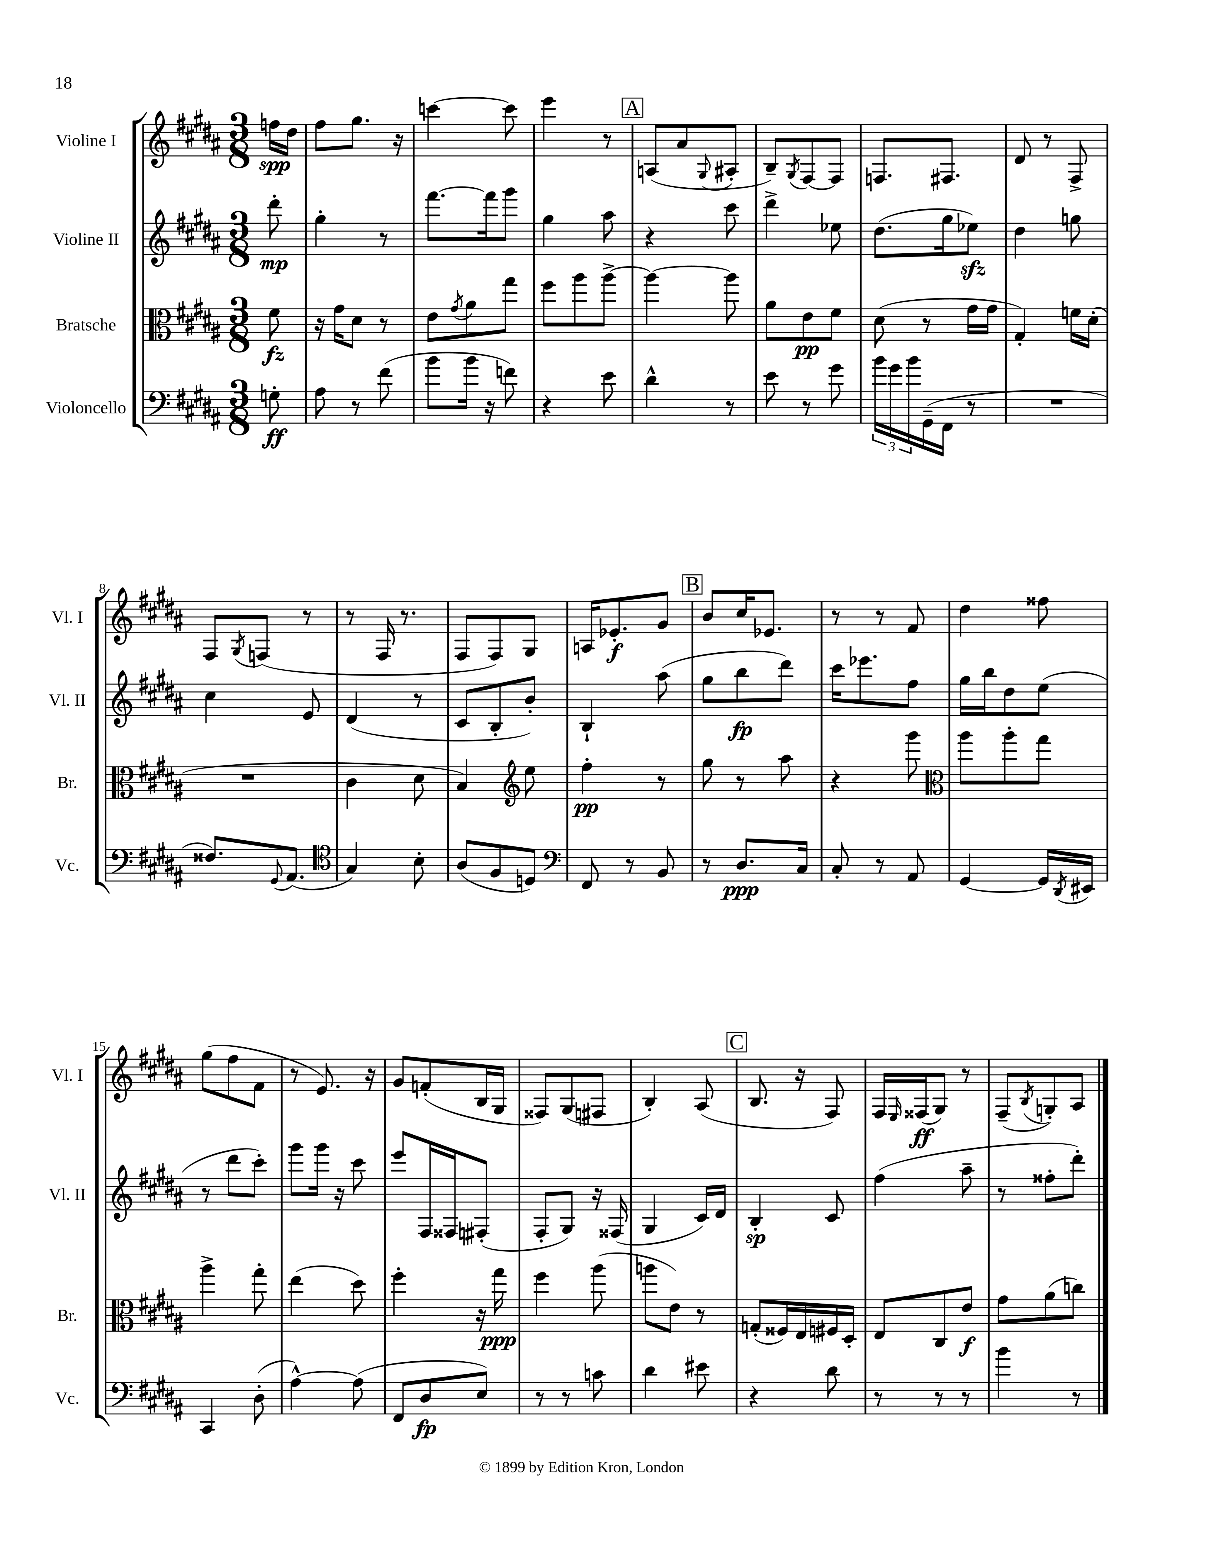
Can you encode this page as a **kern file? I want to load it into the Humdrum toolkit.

**kern	**dynam	**kern	**dynam	**kern	**dynam	**kern	**dynam
*part4	*part4	*part3	*part3	*part2	*part2	*part1	*part1
*staff4	*staff4	*staff3	*staff3	*staff2	*staff2	*staff1	*staff1
*I"Violoncello	*	*I"Bratsche	*	*I"Violine II	*	*I"Violine I	*
*I'Vc.	*	*I'Br.	*	*I'Vl. II	*	*I'Vl. I	*
*clefF4	*	*clefC3	*	*clefG2	*	*clefG2	*
*k[f#c#g#d#a#]	*	*k[f#c#g#d#a#]	*	*k[f#c#g#d#a#]	*	*k[f#c#g#d#a#]	*
*M3/8	*	*M3/8	*	*M3/8	*	*M3/8	*
=	=	=	=	=	=	=	=
8Gn'\	ff	8f#\	fz	8ddd#'\	mp	16ffn\LL	spp
.	.	.	.	.	.	16dd#\JJ	.
=1	=1	=1	=1	=1	=1	=1	=1
8A#\	.	16r	.	4gg#'\	.	8ff#\L	.
.	.	16g#\KL	.	.	.	.	.
8r	.	8d#\J	.	.	.	8.gg#\J	.
(8f#\	.	8r	.	8r	.	.	.
.	.	.	.	.	.	16r	.
=2	=2	=2	=2	=2	=2	=2	=2
8b\L	.	8e\L	.	[8.fff#\L	.	[4cccn\	.
.	.	8qg#/	.	.	.	.	.
16b\Jk	.	8a#\	.	.	.	.	.
16r	.	.	.	16fff#\k]	.	.	.
8fn\)	.	8gg#\J	.	8ggg#\J	.	8ccc\]	.
=3	=3	=3	=3	=3	=3	=3	=3
4r	.	8ff#\L	.	4gg#\	.	4eee\	.
.	.	8aa#\	.	.	.	.	.
8e\	.	[8aa#^\J	.	8aa#\	.	8r	.
!!LO:REH:place=s1:t=A
=4	=4	=4	=4	=4	=4	=4	=4
4d#^^\	.	4aa#\_	.	4r	.	(8An/L	.
.	.	.	.	.	.	8a#/	.
.	.	.	.	.	.	8qqG#/	.
8r	.	8aa#\]	.	8ccc#\	.	8A#X'/J	.
=5	=5	=5	=5	=5	=5	=5	=5
8e\	.	8a#\L	.	4ddd#^\	.	8B~/L)	.
.	.	.	.	.	.	8qG#/	.
8r	.	8e\	pp	.	.	[8F#/	.
8g#\	.	8f#\J	.	8ee-X\	.	8F#/J]	.
=6	=6	=6	=6	=6	=6	=6	=6
24b\LL	.	(8d#\	.	(8.dd#\L	.	8.Fn/L	.
24g#\	.	.	.	.	.	.	.
24b\	.	.	.	.	.	.	.
(16GG#~\	.	8r	.	.	.	.	.
16FF#\JJ	.	.	.	16gg#\k	.	8.F#X/J	.
8r	.	16g#\LL	.	8ee-Xzz\J)	.	.	.
.	.	16g#\JJ	.	.	.	.	.
=7	=7	=7	=7	=7	=7	=7	=7
4.r	.	4G#'/)	.	4dd#\	.	8d#/	.
.	.	.	.	.	.	8r	.
.	.	16fn\LL	.	8ggn\	.	8F#^/	.
.	.	(16d#'\JJ	.	.	.	.	.
!!LO:LB:g=z
=8	=8	=8	=8	=8	=8	=8	=8
8.F##X/L)	.	4.r	.	4cc#\	.	8F#/L	.
.	.	.	.	.	.	8qG#/	.
.	.	.	.	.	.	(8Fn/J	.
8qqGG#/	.	.	.	.	.	.	.
(8.AA#/J	.	.	.	.	.	.	.
.	.	.	.	8e/	.	8r	.
=9	=9	=9	=9	=9	=9	=9	=9
*clefC4	*	*	*	*	*	*	*
4G#/)	.	4c#\	.	(4d#/	.	8r	.
.	.	.	.	.	.	16F#/	.
.	.	.	.	.	.	8.r	.
8B'\	.	8d#\	.	8r	.	.	.
=10	=10	=10	=10	=10	=10	=10	=10
(8A#/L	.	4B/)	.	8c#/L	.	8F#/L	.
8F#/	.	.	.	8B'/	.	8F#/)	.
*	*	*clefG2	*	*	*	*	*
8Dn/J)	.	8ee\	.	8b'/J)	.	8G#/J	.
=11	=11	=11	=11	=11	=11	=11	=11
*clefF4	*	*	*	*	*	*	*
8FF#/	.	4ff#'\	pp	4B`/	.	16An/KL	.
.	.	.	.	.	.	8.e-X'/	f
8r	.	.	.	.	.	.	.
8BB/	.	8r	.	(8aa#\	.	8g#/J	.
!!LO:REH:place=s1:t=B
=12	=12	=12	=12	=12	=12	=12	=12
8r	.	8gg#\	.	8gg#\L	.	8b/L	.
8.D#/L	ppp	8r	.	8bb\	fp	16cc#/K	.
.	.	.	.	.	.	8.e-X/J	.
.	.	8aa#\	.	8ddd#\J)	.	.	.
16C#/Jk	.	.	.	.	.	.	.
=13	=13	=13	=13	=13	=13	=13	=13
8C#'/	.	4r	.	16ccc#\KL	.	8r	.
.	.	.	.	8.eee-X\	.	.	.
8r	.	.	.	.	.	8r	.
8AA#/	.	8ggg#\	.	8ff#\J	.	8f#/	.
=14	=14	=14	=14	=14	=14	=14	=14
*	*	*clefC3	*	*	*	*	*
[4GG#/	.	8aa#\L	.	16gg#\LL	.	4dd#\	.
.	.	.	.	16bb\J	.	.	.
.	.	8aa#'\	.	8dd#\	.	.	.
16GG#/LL]	.	8gg#\J	.	(8ee\J	.	8ff##X\	.
8qDD#/	.	.	.	.	.	.	.
16EE#X/JJ	.	.	.	.	.	.	.
!!LO:LB:g=z
=15	=15	=15	=15	=15	=15	=15	=15
4CC#/	.	4aa#^\	.	8r	.	(8gg#\L	.
.	.	.	.	8ddd#\L	.	8ff#\	.
(8D#'\	.	8gg#'\	.	8ccc#'\J)	.	8f#\J	.
=16	=16	=16	=16	=16	=16	=16	=16
[4A#^^\)	.	(4ee\	.	8ggg#\L	.	8r	.
.	.	.	.	16ggg#\Jk	.	8.e/)	.
.	.	.	.	16r	.	.	.
(8A#\]	.	8dd#\)	.	8ccc#\	.	.	.
.	.	.	.	.	.	16r	.
=17	=17	=17	=17	=17	=17	=17	=17
8FF#/L	.	4ff#'\	.	8eee/L	.	8g#/L	.
8D#/	fp	.	.	16F#/L	.	(8fn'/	.
.	.	.	.	16F##X/J	.	.	.
8E/J)	.	16r	.	(8F#X'/J	.	16B/L	.
.	.	16gg#\	ppp	.	.	16G#/JJ	.
=18	=18	=18	=18	=18	=18	=18	=18
8r	.	4ff#\	.	8F#'/L	.	8F##X/L)	.
8r	.	.	.	8G#/J)	.	(8G#/	.
8cn\	.	(8aa#\	.	16r	.	8F#X/J	.
.	.	.	.	(16F##X/	.	.	.
=19	=19	=19	=19	=19	=19	=19	=19
4d#\	.	8aan\L	.	4G#/	.	4B'/)	.
.	.	8e\J)	.	.	.	.	.
8e#X\	.	8r	.	16c#/LL)	.	(8A#/	.
.	.	.	.	16d#/JJ	.	.	.
!!LO:REH:place=s1:t=C
=20	=20	=20	=20	=20	=20	=20	=20
4r	.	(8Gn'/L	.	4B'/	sp	8.B/	.
.	.	16F##X/L)	.	.	.	.	.
.	.	16E/	.	.	.	16r	.
8d#\	.	16F#X/	.	8c#/	.	8F#/)	.
.	.	16D#'/JJ	.	.	.	.	.
=21	=21	=21	=21	=21	=21	=21	=21
8r	.	8E/L	.	(4ff#\	.	16F#/LL	.
.	.	.	.	.	.	16qqE/	.
.	.	.	.	.	.	(16F##X/J	ff
8r	.	8C#/	.	.	.	8G#/J)	.
8r	.	8e/J	f	8aa#~\	.	8r	.
=22	=22	=22	=22	=22	=22	=22	=22
4b\	.	8g#\L	.	8r	.	(8F#~/L	.
.	.	.	.	.	.	8qB/	.
.	.	(8a#\	.	8ff##X'\L	.	8Gn'/)	.
8r	.	8ccn\J)	.	8ddd#'\J)	.	8A#/J	.
==	==	==	==	==	==	==	==
*-	*-	*-	*-	*-	*-	*-	*-
